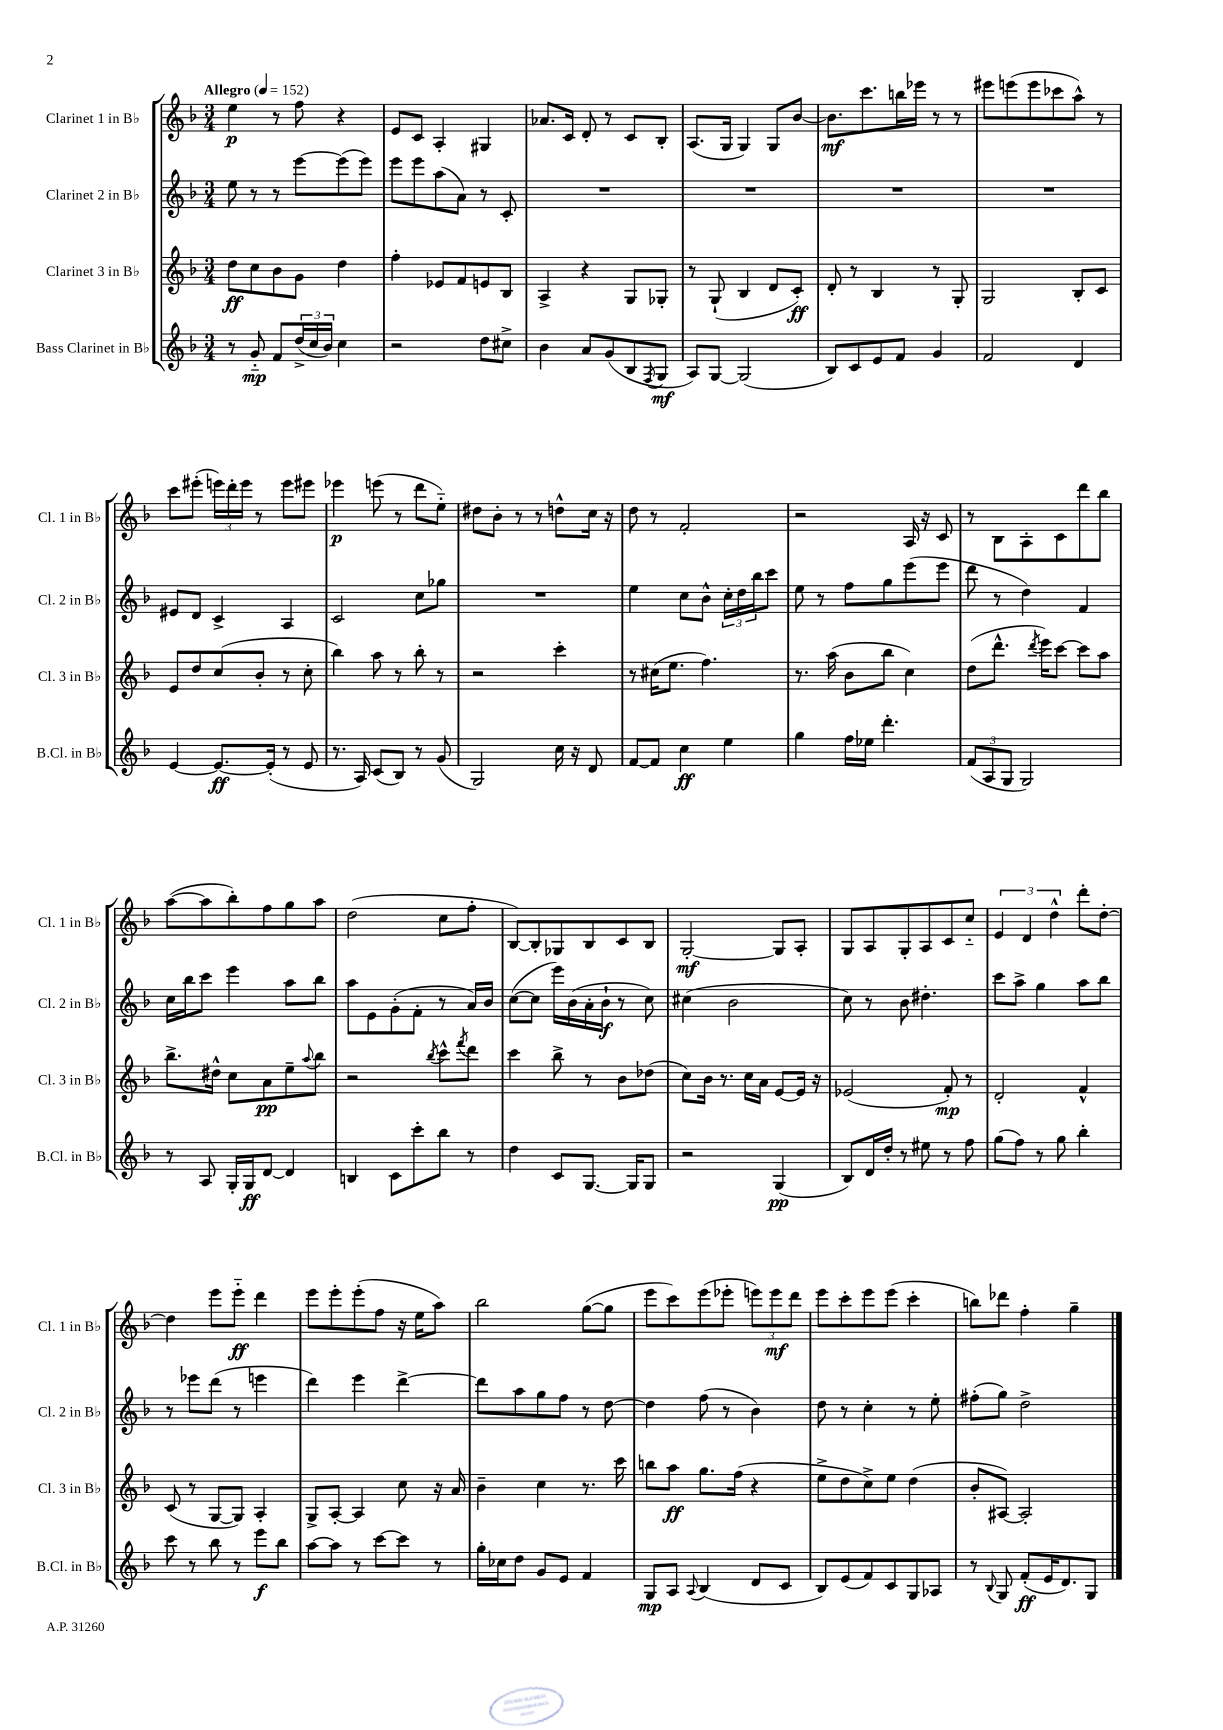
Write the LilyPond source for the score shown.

<<
\new StaffGroup <<
\new Staff = "s0" \with { instrumentName = "Clarinet 1 in Bb" shortInstrumentName = "Cl. 1 in Bb" } {
    \clef treble \key f \major \numericTimeSignature \time 3/4 \tempo "Allegro" 4 = 152
    e''4\p r8 f''8 r4 |
    e'8 c'8 a4-. gis4 |
    aes'8. c'16 d'8-. r8 c'8 bes8-. |
    a8.( g16 g4) g8 bes'8~ |
    bes'8.\mf c'''8. b''16 ees'''16 r8 r8 |
    eis'''8 e'''8( e'''8 ces'''8 a''8-^) r8 |
    c'''8 eis'''8-.( \tuplet 3/2 { e'''16) d'''16-. e'''16 } r8 e'''8 eis'''8 |
    ees'''4\p e'''8( r8 d'''8 e''8-_) |
    dis''8 bes'8-. r8 r8 d''8-^ c''16 r16 |
    d''8 r8 f'2-. |
    r2 a16 r16 c'8 |
    r8 bes8 a8-. c'8 d'''8 bes''8 |
    a''8~( a''8 bes''8-.) f''8 g''8 a''8 |
    d''2( c''8 f''8-. |
    bes8~) bes8-. ges8 bes8 c'8 bes8 |
    g2~-.\mf g8 a8-. |
    g8 a8 g8-. a8 c'8 c''8-_ |
    \tuplet 3/2 { e'4 d'4 d''4-^ } d'''8-. d''8~-. |
    d''4 e'''8 e'''8-_\ff d'''4 |
    e'''8 e'''8-. e'''8-.( f''8 r16 e''16 a''8) |
    bes''2 g''8~( g''8 |
    e'''8 c'''8) e'''8( ees'''8-. \tuplet 3/2 { e'''8) e'''8\mf d'''8 } |
    e'''8 c'''8-. e'''8 e'''8( c'''4-. |
    b''8) des'''8 f''4-. g''4-- \bar "|." |
}
\new Staff = "s1" \with { instrumentName = "Clarinet 2 in Bb" shortInstrumentName = "Cl. 2 in Bb" } {
    \clef treble \key f \major \numericTimeSignature \time 3/4
    e''8 r8 r8 e'''8~ e'''8( e'''8) |
    e'''8 e'''8 a''8( a'8) r8 c'8-. |
    R2. |
    R2. |
    R2. |
    R2. |
    eis'8 d'8 c'4-> a4 |
    c'2 c''8 ges''8 |
    R2. |
    e''4 c''8 bes'8-^ \tuplet 3/2 { c''16-. d''16 bes''16 } c'''8 |
    e''8 r8 f''8 g''8 e'''8( e'''8 |
    d'''8 r8 d''4) f'4 |
    c''16 bes''16 c'''8 e'''4 a''8 bes''8 |
    a''8 e'8 g'8-.( f'8-. r8 a'16) bes'16 |
    c''8~( c''8 e'''16) bes'16( a'16-. bes'16-!\f r8 c''8) |
    cis''4( bes'2 |
    c''8) r8 bes'8 dis''4.-. |
    c'''8 a''8-> g''4 a''8 bes''8 |
    r8 ees'''8 d'''8( r8 e'''4 |
    d'''4) e'''4 d'''4~-> |
    d'''8 a''8 g''8 f''8 r8 d''8~ |
    d''4 f''8( r8 bes'4) |
    d''8 r8 c''4-. r8 e''8-. |
    fis''8-.( g''8) d''2-> \bar "|." |
}
\new Staff = "s2" \with { instrumentName = "Clarinet 3 in Bb" shortInstrumentName = "Cl. 3 in Bb" } {
    \clef treble \key f \major \numericTimeSignature \time 3/4
    d''8\ff c''8 bes'8 g'8 d''4 |
    f''4-. ees'8 f'8 e'8 bes8 |
    a4-> r4 g8 ges8-. |
    r8 g8-!( bes4 d'8 c'8-.\ff) |
    d'8-. r8 bes4 r8 g8-. |
    g2 bes8-. c'8 |
    e'8 d''8 c''8( bes'8-. r8 c''8-. |
    bes''4) a''8 r8 bes''8-. r8 |
    r2 c'''4-. |
    r8 cis''16( e''8. f''4.) |
    r8. a''16( bes'8 bes''8 c''4) |
    d''8( d'''8.-^ \acciaccatura { d'''8 } e'''16) c'''8~ c'''8 a''8 |
    bes''8.-> dis''16-^ c''8 a'8\pp e''8-- \appoggiatura { a''8 } bes''8 |
    r2 \acciaccatura { bes''8 } c'''8-^ \acciaccatura { f'''8 } d'''8 |
    c'''4 bes''8-> r8 bes'8 des''8( |
    c''8) bes'16 r8. c''16 a'16 e'8~ e'16 r16 |
    ees'2( f'8-.\mp) r8 |
    d'2-. f'4-^ |
    c'8( r8 g8~ g8) a4-. |
    g8-> a8~-. a4 c''8 r16 a'16 |
    bes'4-- c''4 r8. c'''16 |
    b''8 a''8\ff g''8. f''16( r4 |
    e''8-> d''8 c''8->) e''8 d''4( |
    bes'8-. ais8~) ais2-. \bar "|." |
}
\new Staff = "s3" \with { instrumentName = "Bass Clarinet in Bb" shortInstrumentName = "B.Cl. in Bb" } {
    \clef treble \key f \major \numericTimeSignature \time 3/4
    r8 g'8-_\mp f'8 \tuplet 3/2 { d''16->( c''16 bes'16) } c''4 |
    r2 d''8 cis''8-> |
    bes'4 a'8 g'8( bes8 \acciaccatura { f8 } g8\mf |
    a8) g8~ g2( |
    bes8) c'8 e'8 f'8 g'4 |
    f'2 d'4 |
    e'4~ e'8.~\ff e'16-.( r8 e'8 |
    r8. a16) c'8( bes8) r8 g'8( |
    g2) c''16 r16 d'8 |
    f'8~ f'8 c''4\ff e''4 |
    g''4 f''16 ees''16 d'''4.-. |
    \tuplet 3/2 { f'8( a8 g8 } g2) |
    r8 a8 g16-. g16\ff d'8~ d'4 |
    b4 c'8 c'''8-. bes''8 r8 |
    d''4 c'8 g8.~ g16 g8 |
    r2 g4\pp( |
    bes8) d'16 d''16-. r8 eis''8 r8 f''8 |
    g''8( f''8) r8 g''8 bes''4-. |
    c'''8 r8 bes''8 r8 e'''8\f bes''8 |
    a''8~ a''8 r8 c'''8~ c'''8 r8 |
    g''16-. ces''16 d''8 g'8 e'8 f'4 |
    g8\mp a8 \appoggiatura { a8 } bes4( d'8 c'8 |
    bes8) e'8( f'8) c'8 g8 aes8 |
    r8 \appoggiatura { bes8 } g8 f'8-.\ff( e'16 d'8.) g8 \bar "|." |
}
>>
>>
\layout { \context { \Score \remove "Bar_number_engraver" } }
